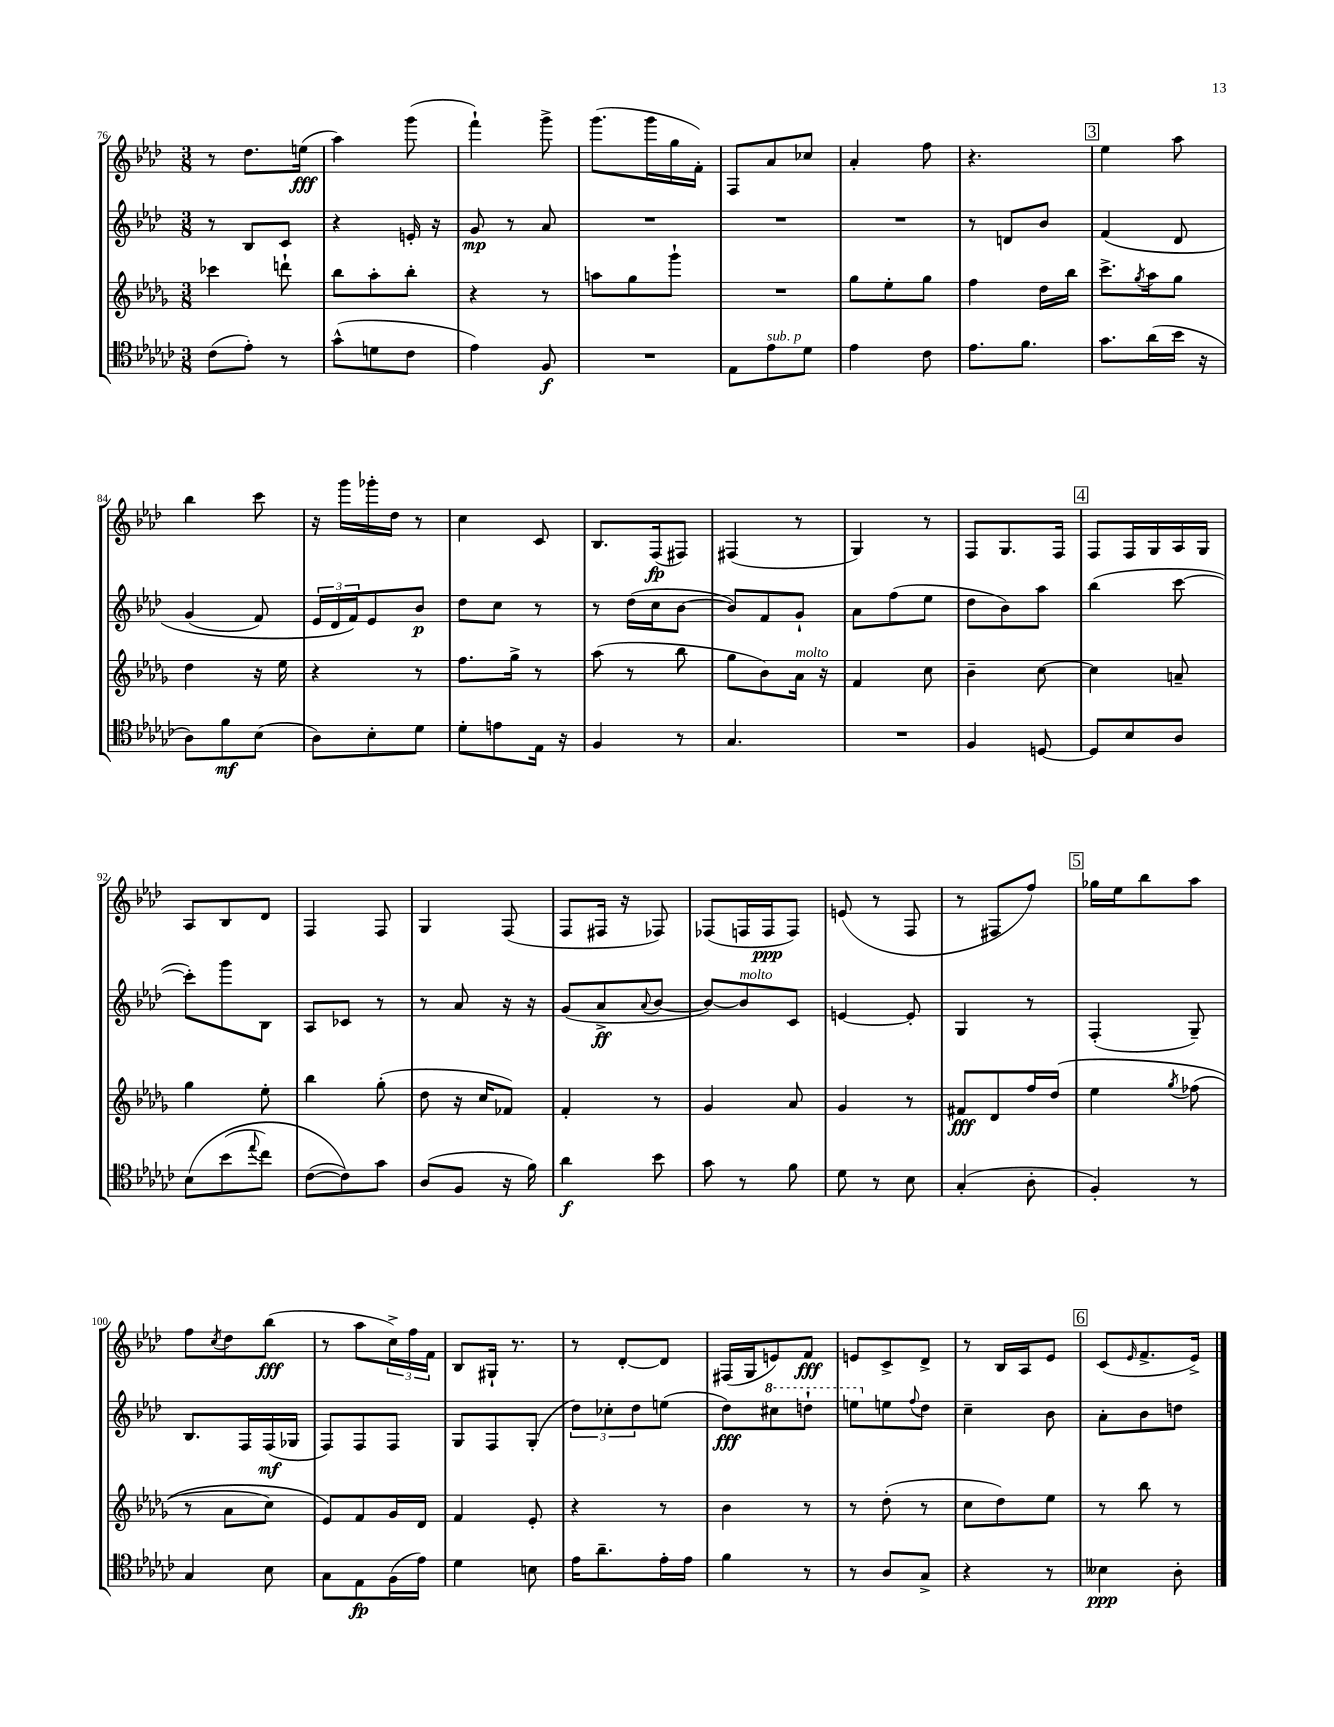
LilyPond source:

<<
\new StaffGroup <<
\new Staff = "s0" {
    \clef treble \key aes \major \numericTimeSignature \time 3/8
    r8 des''8. e''16\fff( |
    aes''4) g'''8( |
    f'''4-!) g'''8-> |
    g'''8.( g'''16 g''16 f'16-.) |
    f8 aes'8 ces''8 |
    aes'4-. f''8 |
    r4. |
    \mark \markup { \box "3" } ees''4 aes''8 |
    bes''4 c'''8 |
    r16 g'''16 ges'''16-. des''16 r8 |
    c''4 c'8 |
    bes8. f16\fp( fis8) |
    fis4( r8 |
    g4) r8 |
    f8 g8. f16 |
    \mark \markup { \box "4" } f8 f16 g16 aes16 g16 |
    aes8 bes8 des'8 |
    f4 f8 |
    g4 f8( |
    f8 fis16 r16 fes8) |
    fes8( f16 f16\ppp f8) |
    e'8( r8 f8 |
    r8 fis8 f''8) |
    \mark \markup { \box "5" } ges''16 ees''16 bes''8 aes''8 |
    f''8 \acciaccatura { c''8 } des''8 bes''8\fff( |
    r8 aes''8 \tuplet 3/2 { c''16->) f''16 f'16 } |
    bes8 gis16-! r8. |
    r8 des'8~-. des'8 |
    fis16( g16 e'8) f'8\fff |
    e'8 c'8-> des'8-> |
    r8 bes16 aes16 ees'8 |
    \mark \markup { \box "6" } c'8( \grace { ees'16 } f'8.-> ees'16->) \bar "|." |
}
\new Staff = "s1" {
    \clef treble \key aes \major \numericTimeSignature \time 3/8
    r8 bes8 c'8 |
    r4 e'16-. r16 |
    g'8\mp r8 aes'8 |
    R4. |
    R4. |
    R4. |
    r8 d'8 bes'8 |
    \mark \markup { \box "3" } f'4\( des'8 |
    g'4( f'8) |
    \tuplet 3/2 { ees'16 des'16 f'16\) } ees'8 bes'8\p |
    des''8 c''8 r8 |
    r8 des''16( c''16 bes'8~ |
    bes'8) f'8 g'8-! |
    aes'8 f''8( ees''8 |
    des''8 bes'8) aes''8 |
    \mark \markup { \box "4" } bes''4( c'''8~ |
    c'''8-.) g'''8 bes8 |
    aes8 ces'8 r8 |
    r8 aes'8 r16 r16 |
    g'8( aes'8->\ff \appoggiatura { aes'8 } bes'8~ |
    bes'8~) bes'8^\markup { \italic "molto" } c'8 |
    e'4~ e'8-. |
    g4 r8 |
    \mark \markup { \box "5" } f4-.( g8--) |
    bes8. f16 f16\mf( ges16 |
    f8) f8 f8 |
    g8 f8 g8-.( |
    \tuplet 3/2 { des''8) ces''8-. des''8 } e''8( |
    des''8\fff) \ottava #1 cis'''8 d'''8-! |
    e'''8 \ottava #0 e''8 \appoggiatura { f''8 } des''8 |
    c''4-- bes'8 |
    \mark \markup { \box "6" } aes'8-. bes'8 d''8 \bar "|." |
}
\new Staff = "s2" {
    \clef treble \key des \major \numericTimeSignature \time 3/8
    ces'''4 d'''8-! |
    bes''8 aes''8-. bes''8-. |
    r4 r8 |
    a''8 ges''8 ges'''8-! |
    R4. |
    ges''8 ees''8-. ges''8 |
    f''4 des''16 bes''16 |
    \mark \markup { \box "3" } c'''8.-> \acciaccatura { ges''8 } aes''16 ges''8 |
    des''4 r16 ees''16 |
    r4 r8 |
    f''8. ges''16-> r8 |
    aes''8( r8 bes''8 |
    ges''8 bes'8) aes'16^\markup { \italic "molto" } r16 |
    f'4 c''8 |
    bes'4-- c''8~ |
    \mark \markup { \box "4" } c''4 a'8-- |
    ges''4 ees''8-. |
    bes''4 ges''8-.( |
    des''8 r16 c''16 fes'8) |
    f'4-. r8 |
    ges'4 aes'8 |
    ges'4 r8 |
    fis'8\fff des'8 f''16 des''16\( |
    \mark \markup { \box "5" } ees''4 \acciaccatura { ges''8 } fes''8( |
    r8 aes'8 c''8) |
    ees'8\) f'8 ges'16 des'16 |
    f'4 ees'8-. |
    r4 r8 |
    bes'4 r8 |
    r8 des''8-.( r8 |
    c''8 des''8) ees''8 |
    \mark \markup { \box "6" } r8 bes''8 r8 \bar "|." |
}
\new Staff = "s3" {
    \clef tenor \key ges \major \numericTimeSignature \time 3/8
    ces'8( ees'8-.) r8 |
    ges'8-^( d'8 ces'8 |
    ees'4) f8\f |
    R4. |
    ees8 ees'8^\markup { \italic "sub. p" } des'8 |
    ees'4 ces'8 |
    ees'8. f'8. |
    \mark \markup { \box "3" } ges'8. aes'16( bes'16 r16 |
    aes8) f'8\mf bes8( |
    aes8) bes8-. des'8 |
    des'8-. e'8 ees16 r16 |
    f4 r8 |
    ges4. |
    R4. |
    f4 d8~ |
    \mark \markup { \box "4" } d8 bes8 aes8 |
    bes8\( bes'8( \appoggiatura { ees''8 } ces''8) |
    ces'8~( ces'8)\) ges'8 |
    aes8( f8 r16 f'16) |
    aes'4\f bes'8 |
    ges'8 r8 f'8 |
    des'8 r8 bes8 |
    ges4-.( aes8-. |
    \mark \markup { \box "5" } f4-.) r8 |
    ges4 bes8 |
    ges8 ees8\fp f16( ees'16) |
    des'4 b8 |
    ees'16 aes'8.-- ees'16-. ees'16 |
    f'4 r8 |
    r8 aes8 ges8-> |
    r4 r8 |
    \mark \markup { \box "6" } beses4\ppp aes8-. \bar "|." |
}
>>
>>
\layout { \context { \Score currentBarNumber = #76 } }
